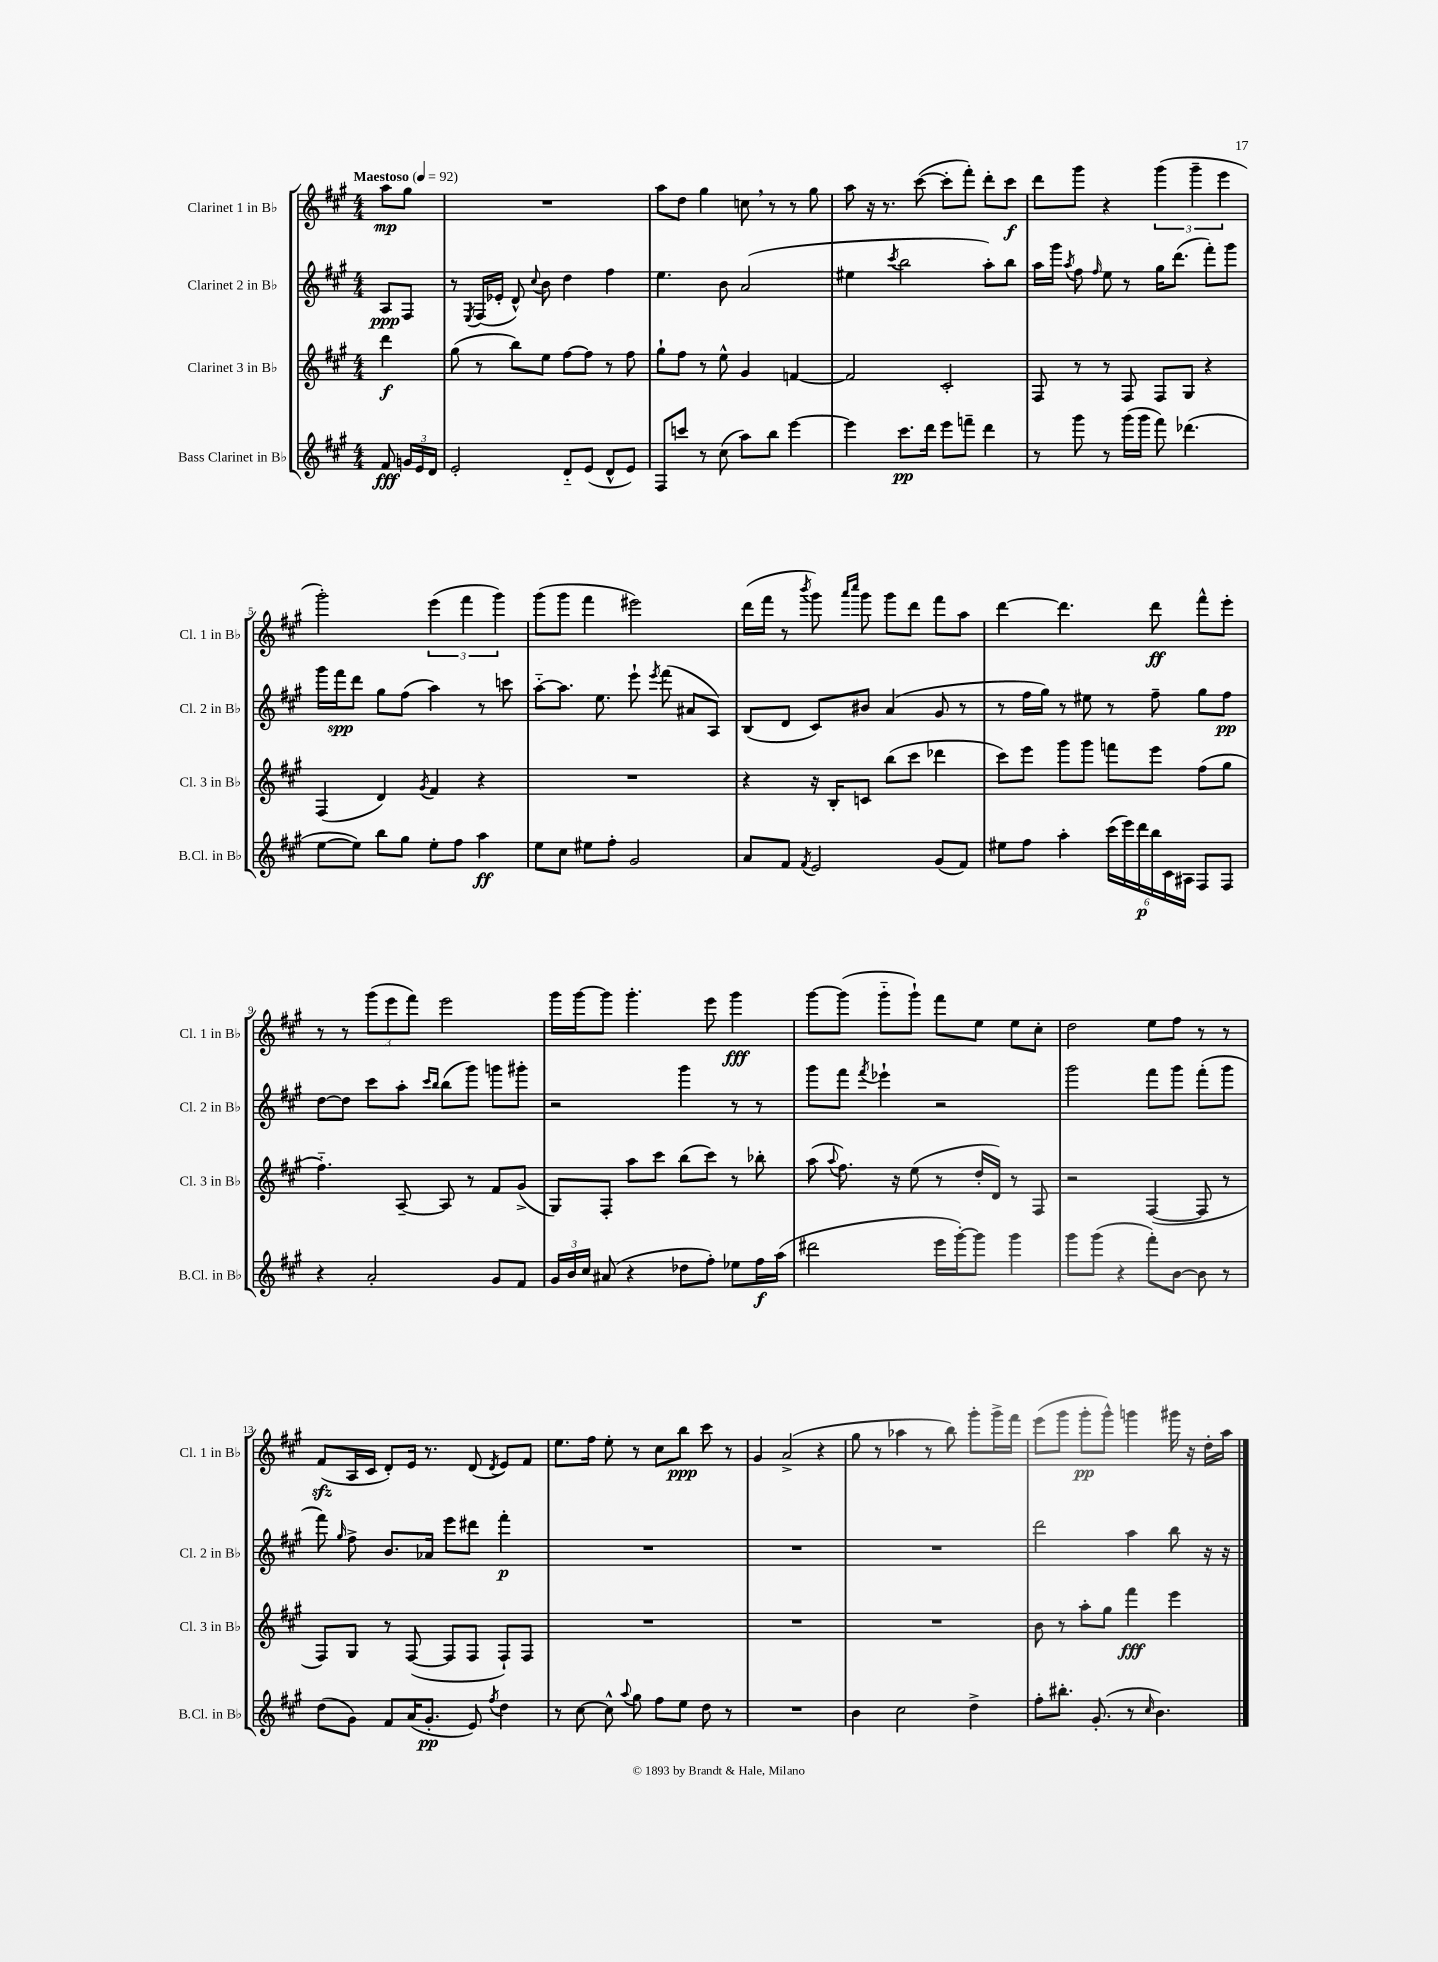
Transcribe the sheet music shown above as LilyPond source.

<<
\new StaffGroup <<
\new Staff = "s0" \with { instrumentName = "Clarinet 1 in Bb" shortInstrumentName = "Cl. 1 in Bb" } {
    \clef treble \key a \major \numericTimeSignature \time 4/4 \partial 4 \tempo "Maestoso" 4 = 92
    \autoBeamOff a''8[\mp gis''8] |
    R1 |
    a''8[ d''8] gis''4 c''8 \breathe r8 r8 gis''8 |
    a''8 r16 r8. cis'''8~( cis'''8[-. fis'''8]-.) d'''8[-. cis'''8]\f |
    d'''8[ gis'''8] r4 \tuplet 3/2 { gis'''4( gis'''4-- e'''4 } |
    gis'''2-.) \tuplet 3/2 { e'''4( fis'''4 gis'''4) } |
    gis'''8[( gis'''8] fis'''4 eis'''2) |
    d'''16[( fis'''16] r8 \acciaccatura { b'''8 } gis'''8) \grace { a'''16[ cis''''16] } gis'''8 gis'''8[ d'''8] fis'''8[ a''8] |
    d'''4~ d'''4. d'''8\ff fis'''8[-^ e'''8]-. |
    r8 r8 \tuplet 3/2 { gis'''8[( e'''8 fis'''8]) } e'''2 |
    gis'''16[ gis'''16~ gis'''8] gis'''4.-. e'''8 gis'''4\fff |
    gis'''8[~ gis'''8]( gis'''8[-_ gis'''8]-!) fis'''8[ e''8] e''8[ cis''8]-. |
    d''2 e''8[ fis''8] r8 r8 |
    fis'8[\sfz( a16 cis'16] d'8[-.) e'16] r8. d'8( \acciaccatura { d'8 } e'8[) fis'8] |
    e''8.[ fis''16] e''8-. r8 cis''8[ b''8]\ppp cis'''8 r8 |
    gis'4 a'2->( r4 |
    gis''8 r8 aes''4 r8 b''8) gis'''8[-. gis'''16-> fis'''16] |
    e'''8[( gis'''8] gis'''8[-.\pp gis'''8]-^) g'''4 gis'''16 r16 d''16[-. a''16] \bar "|." |
}
\new Staff = "s1" \with { instrumentName = "Clarinet 2 in Bb" shortInstrumentName = "Cl. 2 in Bb" } {
    \clef treble \key a \major \numericTimeSignature \time 4/4 \partial 4
    \autoBeamOff a8[\ppp fis8] |
    r8 \acciaccatura { e8 } fis16[( ees'16]-. d'8-^) \appoggiatura { cis''8 } b'8 d''4 fis''4 |
    e''4. b'8 a'2( |
    eis''4 \acciaccatura { cis'''8 } b''2 a''8[-.) b''8] |
    a''16[ gis'''16] \acciaccatura { a''8 } fis''8 \grace { fis''16 } e''8 r8 gis''16[ d'''8.]( fis'''8[-.) gis'''8] |
    gis'''16[ fis'''16\spp d'''8] gis''8[ fis''8]( a''4) r8 c'''8 |
    a''8[~-_ a''8.] e''8. e'''8-! \acciaccatura { e'''8 } fis'''8( ais'8[ a8]) |
    b8[( d'8] cis'8[) bis'8] a'4( gis'8 r8 |
    r8 fis''16[ gis''16]) r8 eis''8 r8 fis''8-- gis''8[ fis''8]\pp |
    d''8[~ d''8] cis'''8[ a''8]-. \grace { cis'''16[ b''16] } b''8[( gis'''8]) g'''8[ gis'''8]-. |
    r2 gis'''4 r8 r8 |
    gis'''8[ fis'''8] \acciaccatura { fis'''8 } ees'''4-! r2 |
    gis'''2 fis'''8[ gis'''8] fis'''8[-.( gis'''8] |
    fis'''8) \grace { gis''16 } fis''8-> b'8.[ aes'16] e'''8[ dis'''8] fis'''4-.\p |
    R1 |
    R1 |
    R1 |
    d'''2 a''4 b''8 r16 r16 \bar "|." |
}
\new Staff = "s2" \with { instrumentName = "Clarinet 3 in Bb" shortInstrumentName = "Cl. 3 in Bb" } {
    \clef treble \key a \major \numericTimeSignature \time 4/4 \partial 4
    \autoBeamOff d'''4\f |
    gis''8( r8 b''8[) e''8] fis''8[~ fis''8] r8 fis''8 |
    gis''8[-! fis''8] r8 e''8-^ gis'4 f'4~ |
    f'2 cis'2-. |
    fis8 r8 r8 fis8 fis8[ gis8] r4 |
    fis4( d'4) \acciaccatura { gis'8 } fis'4 r4 |
    R1 |
    r4 r16 b16[-. c'8] b''8[( cis'''8] des'''4 |
    cis'''8[) e'''8] gis'''8[ gis'''8] f'''8[ e'''8] fis''8[( gis''8] |
    fis''4.-_) a8~-- a8 r8 fis'8[ gis'8]->( |
    gis8[) fis8]-. a''8[ cis'''8] b''8[( cis'''8]) r8 bes''8-. |
    a''8( \appoggiatura { a''8 } fis''8.) r16 e''8( r8 d''16[-. d'16]) r8 fis8 |
    r2 fis4~( fis8 r8 |
    fis8[) gis8] r8 fis8~( fis8[ fis8] fis8[-!) fis8] |
    R1 |
    R1 |
    R1 |
    b'8 r8 a''8[-. gis''8] fis'''4\fff e'''4 \bar "|." |
}
\new Staff = "s3" \with { instrumentName = "Bass Clarinet in Bb" shortInstrumentName = "B.Cl. in Bb" } {
    \clef treble \key a \major \numericTimeSignature \time 4/4 \partial 4
    \autoBeamOff fis'8\fff \tuplet 3/2 { g'16[ e'16 d'16] } |
    e'2-. d'8[-_ e'8]( d'8[-^ e'8]) |
    fis8[ c'''8] r8 cis''8( a''8[) b''8] e'''4~ |
    e'''4 cis'''8.[\pp d'''16] e'''8[ f'''8]-- d'''4 |
    r8 gis'''8 r8 gis'''16[( gis'''16] fis'''8) des'''4.( |
    e''8[~ e''8]) b''8[ gis''8] e''8[-. fis''8] a''4\ff |
    e''8[ cis''8] eis''8[ fis''8]-. gis'2 |
    a'8[ fis'8] \acciaccatura { fis'8 } e'2 gis'8[( fis'8]) |
    eis''8[ fis''8] a''4-. \tuplet 6/4 { cis'''16[( e'''16) d'''16\p b''16 cis'16 ais16] } fis8[ fis8] |
    r4 a'2-. gis'8[ fis'8] |
    \tuplet 3/2 { gis'16[ b'16 cis''16] } ais'8( r4 des''8[ fis''8]-.) ees''8[ fis''16\f a''16]( |
    dis'''2 e'''16[ gis'''16~-.) gis'''8] gis'''4 |
    gis'''8[ gis'''8]( r4 fis'''8[-.) b'8]~ b'8 r8 |
    d''8[( gis'8]) fis'8[ a'16( gis'8.]-.\pp e'8) \acciaccatura { fis''8 } d''4 |
    r8 cis''8~ cis''8-^ \appoggiatura { a''8 } gis''8 fis''8[ e''8] d''8 r8 |
    R1 |
    b'4 cis''2 d''4-> |
    fis''8[-. bis''8.]-. gis'8.-.( r8 \grace { cis''16 } b'4.) \bar "|." |
}
>>
>>
